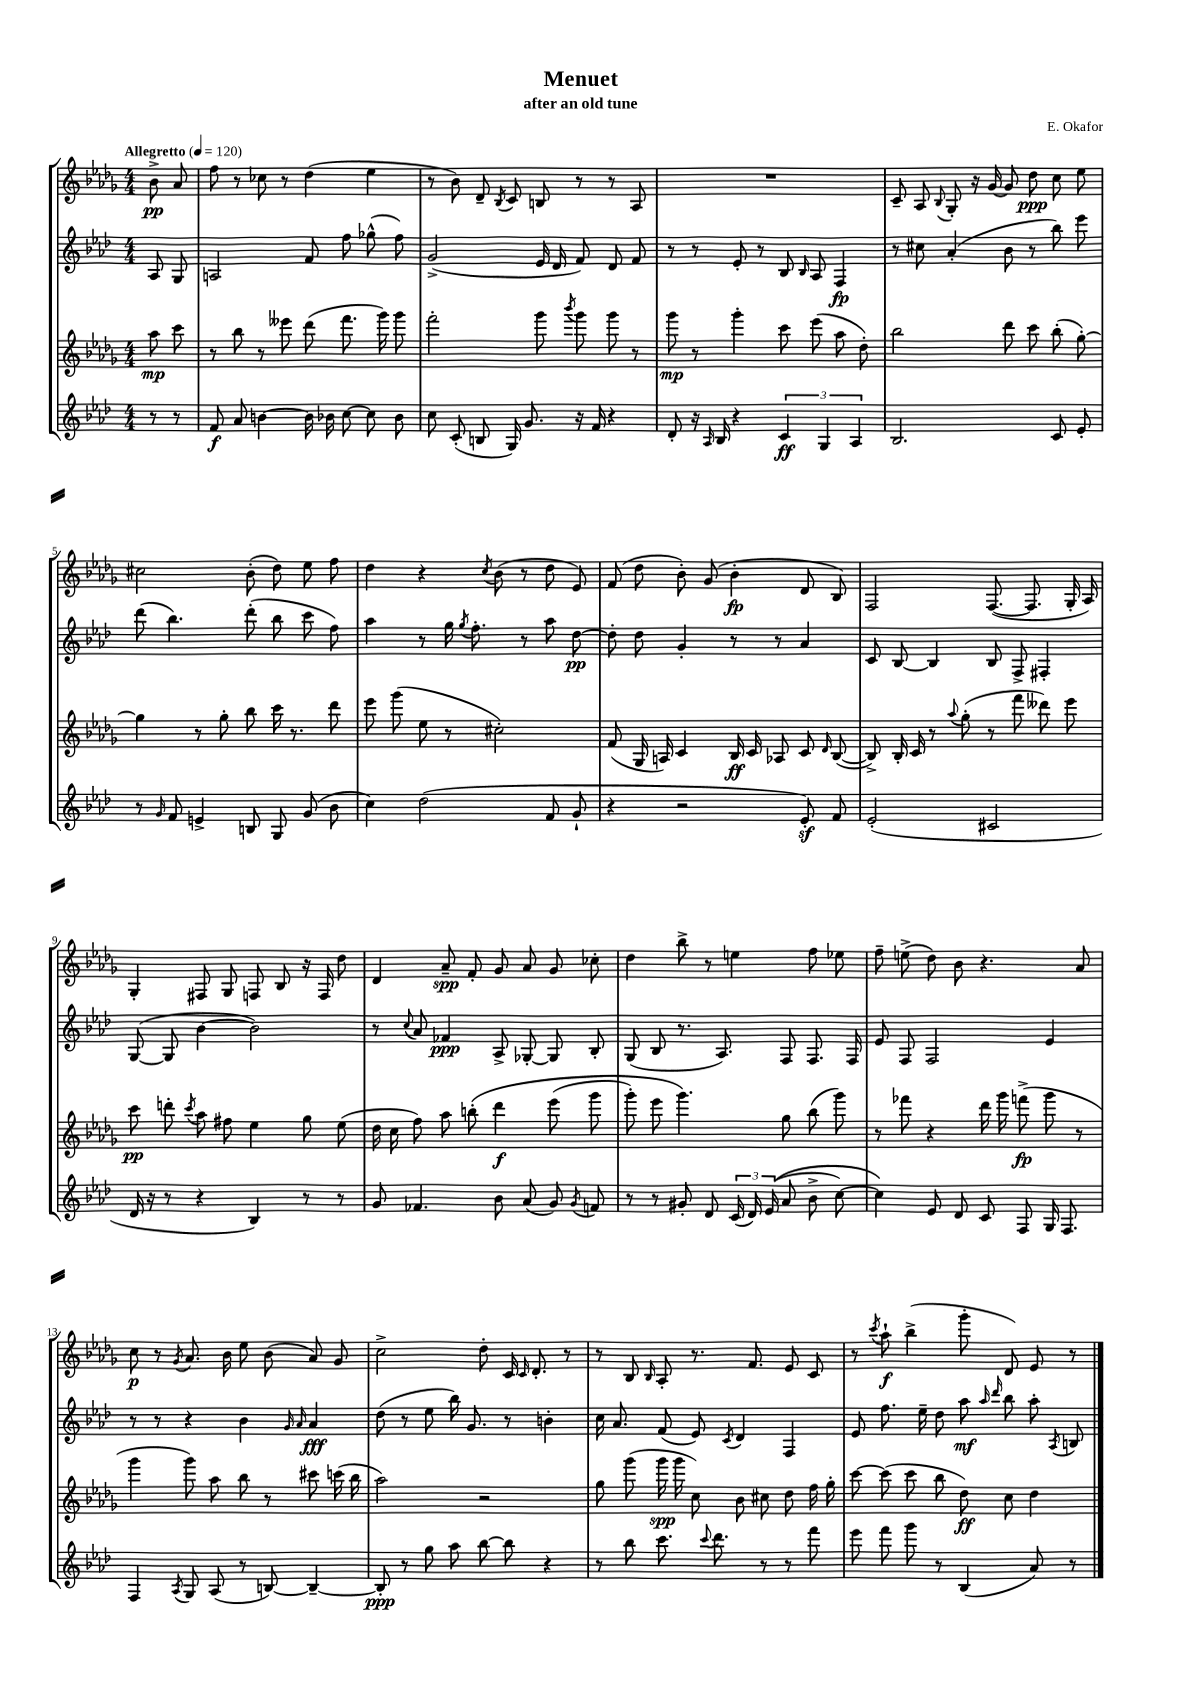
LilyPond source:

\header { title = "Menuet" composer = "E. Okafor" subtitle = "after an old tune" }
<<
\new StaffGroup <<
\new Staff = "s0" {
    \clef treble \key des \major \numericTimeSignature \time 4/4 \partial 4 \tempo "Allegretto" 4 = 120
    \autoBeamOff bes'8->\pp aes'8 |
    f''8 r8 ces''8 r8 des''4( ees''4 |
    r8 bes'8) des'8-- \acciaccatura { bes8 } c'8 b8 r8 r8 aes8 |
    R1 |
    c'8-- aes8 \appoggiatura { bes8 } ges8-. r16 ges'16~ ges'8 des''8\ppp c''8 ees''8 |
    cis''2 bes'8-.( des''8) ees''8 f''8 |
    des''4 r4 \acciaccatura { c''8 } bes'8( r8 des''8 ees'8) |
    f'8( des''8 bes'8-.) ges'8( bes'4-.\fp des'8 bes8) |
    f2 f8.~( f8. ges16-. aes16) |
    ges4-. fis8 ges8 f8 bes8 r16 f16 des''8 |
    des'4 aes'8--\spp f'8-. ges'8 aes'8 ges'8 ces''8-. |
    des''4 bes''8-> r8 e''4 f''8 ees''8 |
    f''8-- e''8->( des''8) bes'8 r4. aes'8 |
    c''8\p r8 \acciaccatura { ges'8 } aes'8. bes'16 ees''8 bes'8( aes'8) ges'8 |
    c''2-> des''8-. c'16 \grace { c'16 } des'8.-. r8 |
    r8 bes8 \grace { bes16 } aes8-. r8. f'8. ees'8 c'8 |
    r8 \acciaccatura { c'''8 } aes''8-!\f bes''4->( ges'''8-. des'8) ees'8 r8 \bar "|." |
}
\new Staff = "s1" {
    \clef treble \key aes \major \numericTimeSignature \time 4/4 \partial 4
    \autoBeamOff aes8 g8 |
    a2 f'8 f''8 ges''8-^( f''8) |
    g'2->( ees'16 des'16 f'8) des'8 f'8 |
    r8 r8 ees'8-. r8 bes8 \grace { bes16 } aes8 f4\fp |
    r8 cis''8 aes'4-.( bes'8 r8 bes''8) ees'''8 |
    des'''8( bes''4.) des'''8-.( bes''8 c'''8 f''8) |
    aes''4 r8 g''16 \acciaccatura { g''8 } f''8.-. r8 aes''8 des''8~\pp |
    des''8-. des''8 g'4-. r8 r8 aes'4 |
    c'8 bes8~ bes4 bes8 f8-> fis4-. |
    g8~( g8 bes'4~ bes'2) |
    r8 \appoggiatura { c''8 } aes'8 fes'4\ppp aes8-> ges8~-. ges8 bes8-. |
    g8( bes8 r8. aes8.) f8 f8. f16 |
    ees'8 f8 f2 ees'4 |
    r8 r8 r4 bes'4 \grace { g'16 aes'16 } aes'4\fff |
    des''8( r8 ees''8 bes''16) g'8. r8 b'4-. |
    c''16 aes'8. f'8( ees'8) \acciaccatura { c'8 } des'4 f4 |
    ees'8 f''8. ees''16-- des''8 aes''8\mf \grace { aes''16 des'''16 } bes''8 aes''8-. \acciaccatura { aes8 } b8 \bar "|." |
}
\new Staff = "s2" {
    \clef treble \key des \major \numericTimeSignature \time 4/4 \partial 4
    \autoBeamOff aes''8\mp c'''8 |
    r8 bes''8 r8 eeses'''8 des'''8( f'''8. ges'''16) ges'''8 |
    f'''2-. ges'''8 \acciaccatura { bes'''8 } ges'''8 ges'''8 r8 |
    ges'''8\mp r8 ges'''4-. c'''8 ees'''8( aes''8 des''8-.) |
    bes''2 des'''8 c'''8 bes''8-.( ges''8~-.) |
    ges''4 r8 ges''8-. bes''8 c'''16 r8. des'''8 |
    ees'''8 ges'''8( ees''8 r8 cis''2-.) |
    f'8( ges16 a16) c'4 bes16\ff c'16 aes8 c'8 \grace { des'16 } bes8~( |
    bes8->) bes16-. c'16 r8 \appoggiatura { aes''8 } ges''8-.( r8 f'''8 deses'''8) ees'''8 |
    c'''8\pp d'''8-. \acciaccatura { c'''8 } aes''8 fis''8 ees''4 ges''8 ees''8( |
    des''16 c''16 f''8) aes''8 b''8-.\( des'''4\f ees'''8( ges'''8 |
    ges'''8-.) ees'''8 ges'''4.\) ges''8 bes''8( ges'''8) |
    r8 fes'''8 r4 des'''16 ges'''16 f'''8->\fp( ges'''8 r8 |
    ges'''4 ges'''8) aes''8 bes''8 r8 cis'''8 c'''16( bes''16 |
    aes''2) r2 |
    ges''8 ges'''8( ges'''16\spp ges'''16 c''8) bes'8 cis''8 des''8 f''16 ges''16-. |
    c'''8~ c'''8( c'''8 bes''8 des''8\ff) c''8 des''4 \bar "|." |
}
\new Staff = "s3" {
    \clef treble \key aes \major \numericTimeSignature \time 4/4 \partial 4
    \autoBeamOff r8 r8 |
    f'8\f aes'8 b'4~ b'16 bes'16 c''8~ c''8 bes'8 |
    c''8 c'8-.( b8 g16) g'8. r16 f'16 r4 |
    des'8-. r16 \grace { aes16 } bes16 r4 \tuplet 3/2 { c'4\ff g4 aes4 } |
    bes2. c'8 ees'8-. |
    r8 \grace { g'16 } f'8 e'4-> b8 g8 g'8( bes'8 |
    c''4) des''2( f'8 g'8-! |
    r4 r2 ees'8-.\sf) f'8 |
    ees'2-.( cis'2 |
    des'16 r16 r8 r4 bes4) r8 r8 |
    g'8 fes'4. bes'8 aes'8( g'8) \acciaccatura { g'8 } f'8 |
    r8 r8 gis'8-. des'8 \tuplet 3/2 { c'16( des'16) ees'16(\( } aes'8 bes'8-> c''8~) |
    c''4\) ees'8 des'8 c'8 f8 g16 f8. |
    f4 \acciaccatura { aes8 } g8 aes8( r8 b8~) b4~-- |
    b8-.\ppp r8 g''8 aes''8 bes''8~ bes''8 r4 |
    r8 bes''8 c'''8. \appoggiatura { c'''8 } des'''8. r8 r8 f'''8 |
    ees'''8 f'''8 g'''8 r8 bes4( aes'8) r8 \bar "|." |
}
>>
>>
